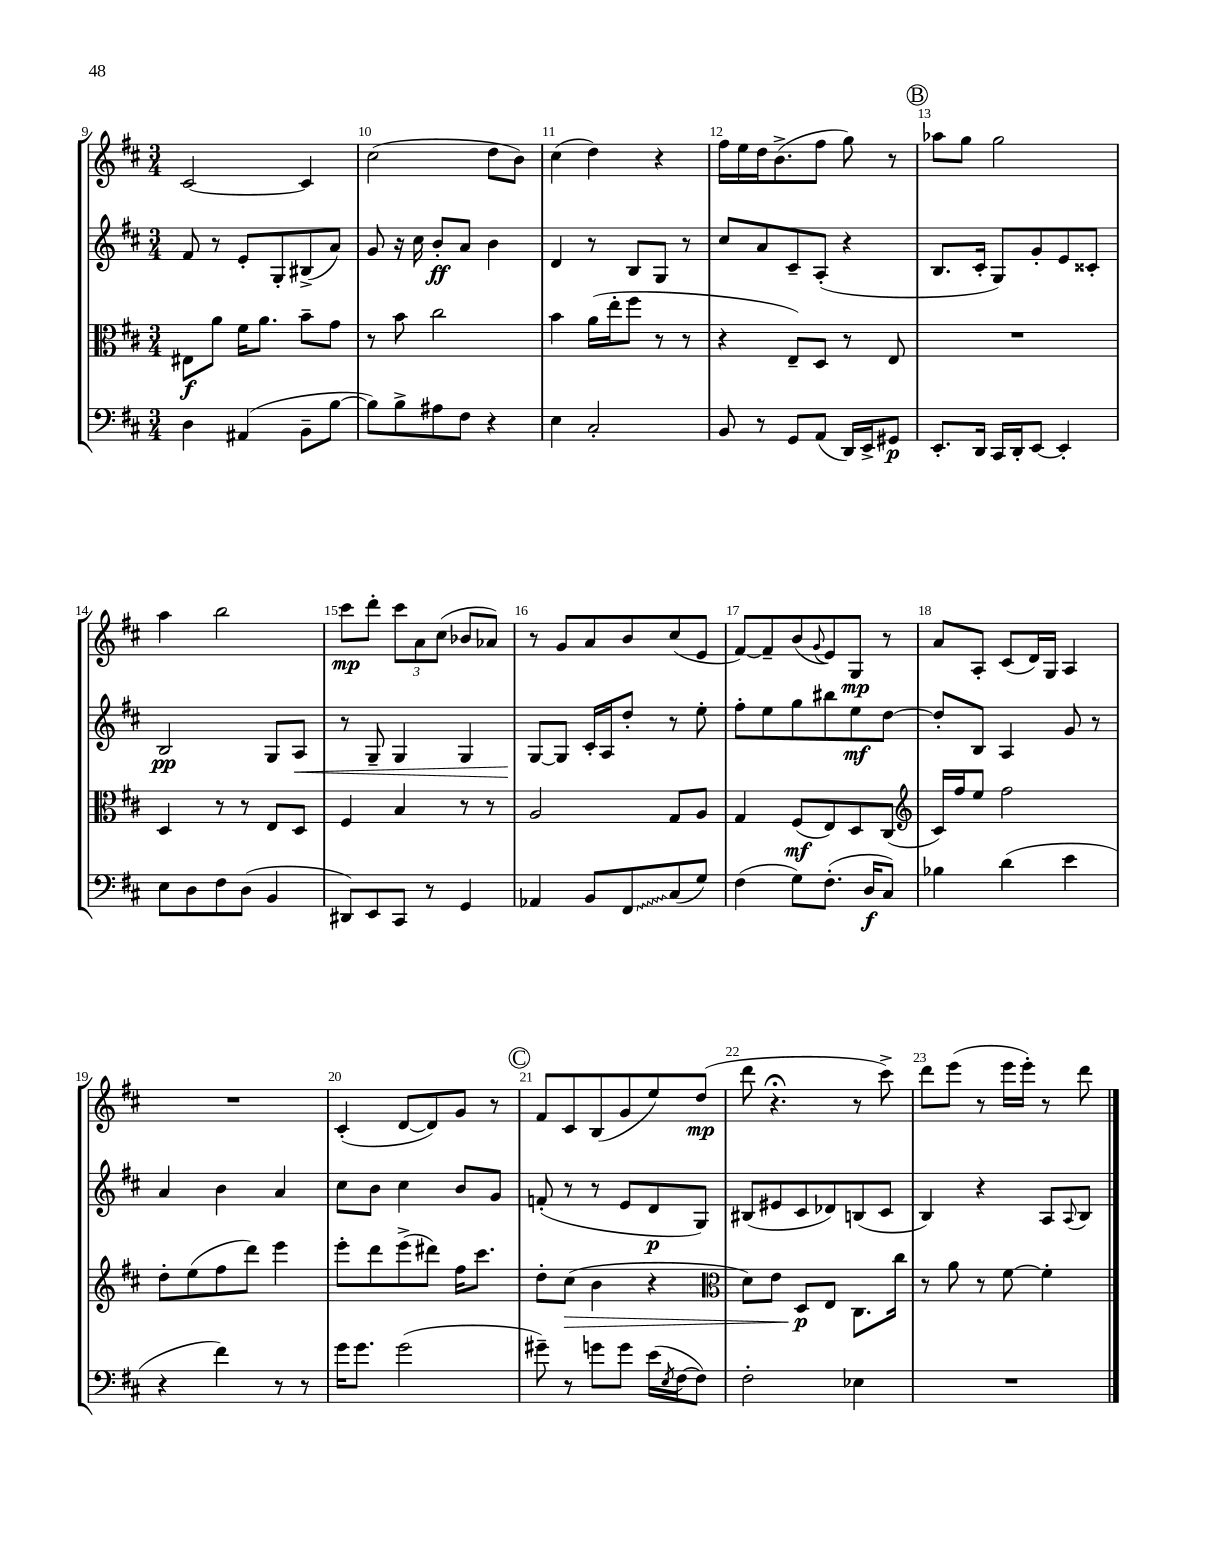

**kern	**kern	**kern	**kern
*staff4	*staff3	*staff2	*staff1
*clefF4	*clefC3	*clefG2	*clefG2
*k[f#c#]	*k[f#c#]	*k[f#c#]	*k[f#c#]
*M3/4	*M3/4	*M3/4	*M3/4
4D\	8E#\L	8f#/	[2c#/
.	8a\J	8r	.
(4AA#/	16f#\LK	8e'/L	.
.	8.a\J	.	.
.	.	8G'/	.
8BB~\L	8b~\L	(8B#^/	4c#/]
[8B\J	8g\J	8a/J)	.
=	=	=	=
8B\]L)	8r	8g/	(2cc#\
8B^\	8b\	16r	.
.	.	16cc#\	.
8A#\	2cc#\	8b'/L	.
8F#\J	.	8a/J	.
4r	.	4b\	8dd\L
.	.	.	8b\J)
=	=	=	=
4E\	4b\	4d/	(4cc#\
2C#'/	(16a\LL	8r	4dd\)
.	16ee'\J	.	.
.	8ff#\J	8B/L	.
.	8r	8G/J	4r
.	8r	8r	.
=	=	=	=
8BB/	4r	8cc#/L	16ff#\LL
.	.	.	16ee\
8r	.	8a/	16dd\J
.	.	.	(8.b^\
8GG/L	8E~/L)	8c#~/	.
(8AA/J	8D/J	(8A'/J	8ff#\J
16DD/LL)	8r	4r	8gg\)
16EE^/J	.	.	.
8GG#/J	8E/	.	8r
=	=	=	=
8.EE'/L	2.r	8.B/L	8aa-\L
.	.	.	8gg\J
16DD/Jk	.	16c#'/Jk	.
16CC#/LL	.	8G/L)	2gg\
16DD'/J	.	.	.
[8EE/J	.	8g'/	.
4EE'/]	.	8e/	.
.	.	8c##'/J	.
=	=	=	=
8E\L	4D/	2B/	4aa\
8D\	.	.	.
8F#\	8r	.	2bb\
(8D\J	8r	.	.
4BB/	8E/L	8G/L	.
.	8D/J	8A/J	.
=	=	=	=
8DD#/L)	4F#/	8r	8ccc#\L
8EE/	.	8G~/	8ddd'\J
8CC#/J	4B/	4G/	12ccc#\L
.	.	.	12a\
8r	.	.	.
.	.	.	(12cc#\J
4GG/	8r	4G/	8b-/L
.	8r	.	8a-/J)
=	=	=	=
4AA-/	2A/	[8G/L	8r
.	.	8G/]J	8g/L
8BB/L	.	16c#'/LL	8a/
.	.	16A/J	.
8FF#/	.	8dd'/J	8b/
(8C#/	8G/L	8r	(8cc#/
8G/J)	8A/J	8ee'\	8e/J
=	=	=	=
(4F#\	4G/	8ff#'\L	[8f#/L)
.	.	8ee\	8f#~/]
8G\L)	(8F#/L	8gg\	(8b/
.	.	.	8qqg/
(8.F#'\J	8E/)	8bb#\	8e/)
.	8D/	8ee\	8G/J
16D/LK	.	.	.
8C#/J)	(8C#/J	[8dd\J	8r
=	=	=	=
*	*clefG2	*	*
4B-\	16c#/LL)	8dd'/]L	8a/L
.	16ff#/J	.	.
.	8ee/J	8B/J	8A'/J
(4d\	2ff#\	4A/	(8c#/L
.	.	.	16d/L)
.	.	.	16G/JJ
4e\	.	8g/	4A/
.	.	8r	.
=	=	=	=
4r	8dd'\L	4a/	2.r
.	(8ee\	.	.
4f#\)	8ff#\	4b\	.
.	8ddd\J)	.	.
8r	4eee\	4a/	.
8r	.	.	.
=	=	=	=
16g\LK	8eee'\L	8cc#\L	(4c#'/
8.g\J	.	.	.
.	8ddd\	8b\J	.
(2g\	(8eee^\	4cc#\	[8d/L
.	8ddd#\J)	.	8d/])
.	16ff#\LK	8b/L	8g/J
.	8.ccc#\J	.	.
.	.	8g/J	8r
=	=	=	=
8g#~\)	8dd'\L	(8f'/	8f#/L
8r	(8cc#\J	8r	8c#/
8g\L	4b\	8r	(8B/
8g\J	.	8e/L	8g/
(16e\LL	4r	8d/	8ee/)
8qE/	.	.	.
[16F#\J	.	.	.
8F#\]J)	.	8G/J)	(8dd/J
=	=	=	=
*	*clefC3	*	*
2F#'\	8d\L)	(8B#/L	8ddd\
.	8e\J	8e#/	4.r;
.	8D/L	8c#/	.
.	8E/J	8d-/)	.
4E-\	8.C#\L	(8B/	8r
.	.	8c#/J	8ccc#^\)
.	16cc#\Jk	.	.
=	=	=	=
2.r	8r	4B/)	8ddd\L
.	8a\	.	(8eee\J
.	8r	4r	8r
.	[8f#\	.	16eee\LL
.	.	.	16eee'\JJ)
.	4f#'\]	8A/L	8r
.	.	8qqA/	.
.	.	8B/J	8ddd\
==	==	==	==
*-	*-	*-	*-
